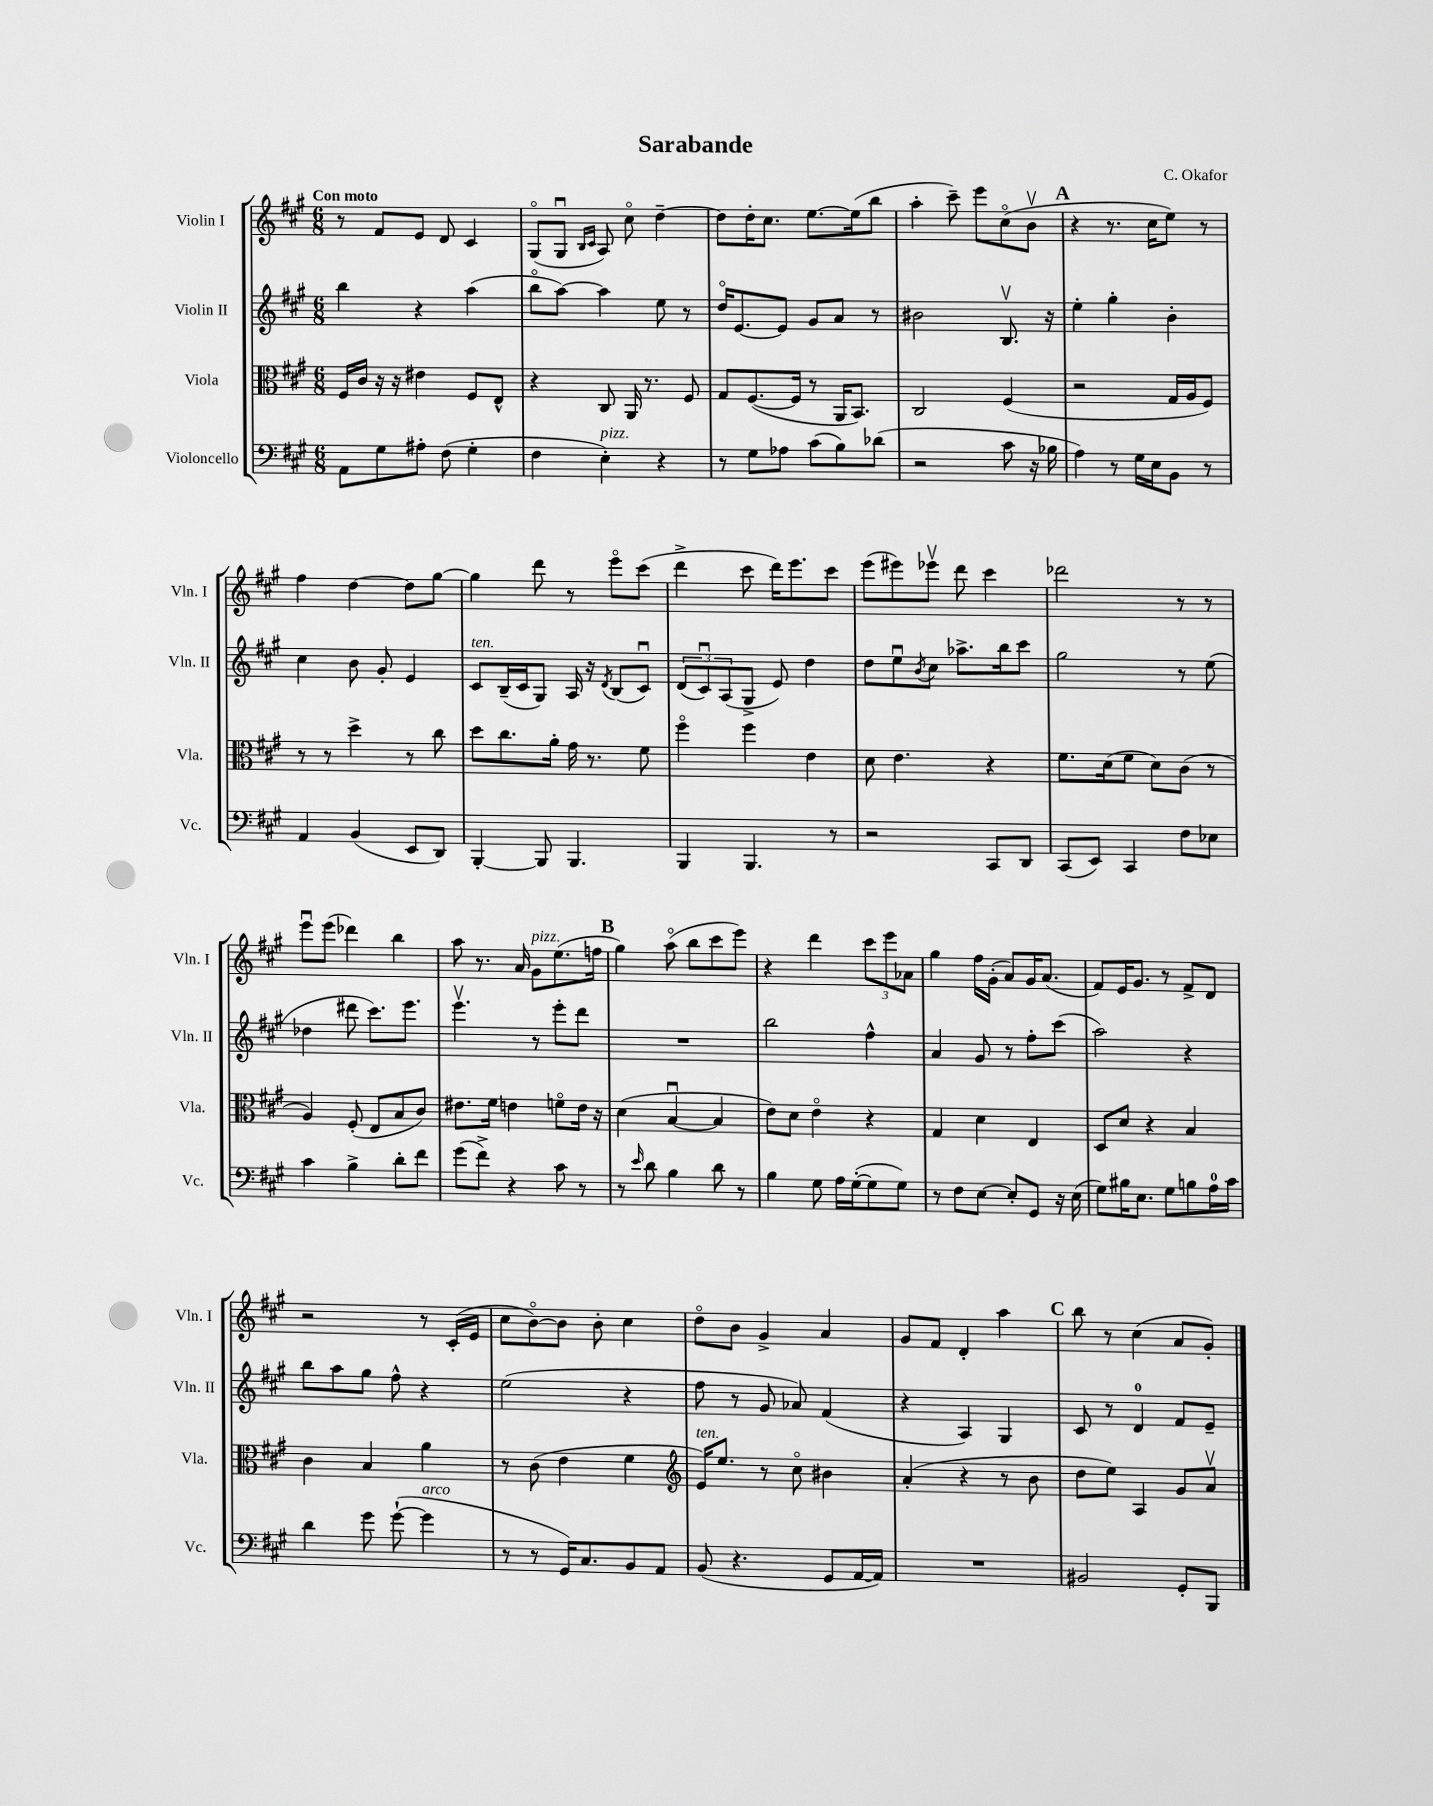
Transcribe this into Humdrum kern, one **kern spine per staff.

**kern	**kern	**kern	**kern
*staff4	*staff3	*staff2	*staff1
*clefF4	*clefC3	*clefG2	*clefG2
*k[f#c#g#]	*k[f#c#g#]	*k[f#c#g#]	*k[f#c#g#]
*M6/8	*M6/8	*M6/8	*M6/8
8AA	16F#	4bb	8r
.	16c#	.	.
8G#	16r	.	8f#
.	16r	.	.
8A#'	4e#	4r	8e
(8F#	.	.	8d
4G#'	8F#	(4aa	4c#
.	8E^^	.	.
=	=	=	=
4F#	4r	8bbo	(8G#o
.	.	[8aa)	8G#u
.	.	.	16qqB
.	.	.	16qqc#
4E')	8C#	4aa]	8A)
.	16AA	.	8cc#o
.	8.r	.	.
4r	.	8ee	[4dd~
.	8F#	8r	.
=	=	=	=
8r	8G#	16ddo	8dd]
.	.	[8.e	.
8G#	([8.F#	.	16dd'
.	.	.	8.cc#
8A-	.	8e]	.
.	16F#]	.	.
(8c#	8r	8g#	[8.ee
8B)	16AA	8a	.
.	8.BB)	.	(16ee]
(8d-	.	8r	8bb
=	=	=	=
2r	2C#	2b#	4aa'
.	.	.	8ccc#~)
.	.	.	8eee
8c#	(4F#	8.Bv	(8cc#o
16r	.	.	8bv
16B-	.	16r	.
=	=	=	=
4A)	2r	4ee'	4r
8r	.	4gg#'	8.r
16G#	.	.	.
16E	.	.	16cc#
8BB	16G#	4b'	8ee)
.	16A	.	.
8r	8F#)	.	8r
=	=	=	=
4AA	8r	4cc#	4ff#
.	8r	.	.
(4BB	4dd^	8b	[4dd
.	.	8g#'	.
8EE	8r	4e	8dd]
8DD)	8cc#	.	[8gg#
=	=	=	=
[4BBB'	8dd	8c#	4gg#]
.	8.cc#	(16B~	.
.	.	16c#	.
8BBB]	.	8G#)	8ddd
.	16a'	.	.
4.BBB	16g#	16A	8r
.	8.r	16r	.
.	.	8qd	.
.	.	(8B	8eeeo
.	8f#	8c#u)	(8ccc#
=	=	=	=
4BBB	4ff#o	(12d	4ddd^
.	.	12c#u)	.
.	.	(12A	.
4.BBB	4ff#	8G#^	8ccc#
.	.	8e)	16ddd)
.	.	.	8.eee
.	4e	4dd	.
8r	.	.	8ccc#
=	=	=	=
2r	8d	8dd	(8eee
.	4.e	8eeu	8eee#)
.	.	8qb	.
.	.	8cc#	8eee-v
.	.	8.aa-^	8ddd
8CC#	4r	.	4ccc#
.	.	16bb	.
8DD	.	8ccc#	.
=	=	=	=
(8CC#	8.f#	2gg#	2ddd-
8EE)	.	.	.
.	(16d	.	.
4CC#	8f#	.	.
.	8d)	.	.
8F#	(8c#	8r	8r
8E-	8r	(8ee	8r
=	=	=	=
4c#	4A)	4dd-	8eeeu
.	.	.	(8eee
4B^	(8F#'	8ddd#	4ddd-)
.	8E	8.ccc#)	.
8d'	8B	.	4bb
.	.	8.eee	.
8f#	8c#)	.	.
=	=	=	=
(8g#	8.e#	4.eeev	8aa
8f#^)	.	.	8.r
.	16f#	.	.
4r	4e	.	.
.	.	.	16a
.	.	8r	8g#
8c#	8fo	8eee'	(8.ee
8r	16e	8ddd	.
.	16r	.	16ff
=	=	=	=
8r	(4d	2.r	4gg#)
16qqe	.	.	.
8d	.	.	.
4B	[4Bu	.	(8aao
.	.	.	8bb
8d	4B]	.	8ccc#
8r	.	.	8eee)
=	=	=	=
4B	8e)	2bb	4r
.	8d	.	.
8G#	4eo	.	4ddd
16A	.	.	.
([16G#'	.	.	.
8G#]	4r	4ff#^^	12ccc#
.	.	.	12eee
8G#)	.	.	.
.	.	.	12a-
=	=	=	=
8r	4G#	4a	4gg#
8F#	.	.	.
[8E	4d	8g#	16ff#
.	.	.	(16g#'
8E']	.	8r	8a)
8GG#	4E	8ff#'	16g#
.	.	.	(8.a
16r	.	(8ccc#	.
(16E	.	.	.
=	=	=	=
8G#)	8D	2aa)	8f#)
16B#	8d	.	16e
8.E	.	.	8.g#
.	4r	.	.
8G#	.	.	8r
8B	4B	4r	8f#^
16A	.	.	8d
16c#	.	.	.
=	=	=	=
4d	4c#	8bb	2r
.	.	8aa	.
8g#	4B	8gg#	.
([8g#`	.	8ff#^^	.
4g#]	4a	4r	8r
.	.	.	(16c#'
.	.	.	16e
=	=	=	=
8r	8r	(2ee	8cc#
8r	(8c#	.	[8bo)
16GG#)	4e	.	8b]
8.C#	.	.	.
.	.	.	8b'
8BB	4f#	4r	4cc#
8AA	.	.	.
=	=	=	=
*	*clefG2	*	*
(8BB	16e)	8ff#	8ddo
.	8.ee	.	.
4.r	.	8r	8b
.	8r	8g#	4g#^
.	8cc#o	8a-)	.
8GG#	4b#	(4f#	4a
[16AA	.	.	.
16AA])	.	.	.
=	=	=	=
2.r	(4a'	4r	8g#
.	.	.	8f#
.	4r	4A)	4d'
.	8r	4G#	4aa
.	8b	.	.
=	=	=	=
2BB#	8dd	8c#	8bb
.	8ee)	8r	8r
.	4A	4d	(4cc#
8GG#'	8g#	8f#	8a
8BBB	8av	8e~	8g#')
==	==	==	==
*-	*-	*-	*-
